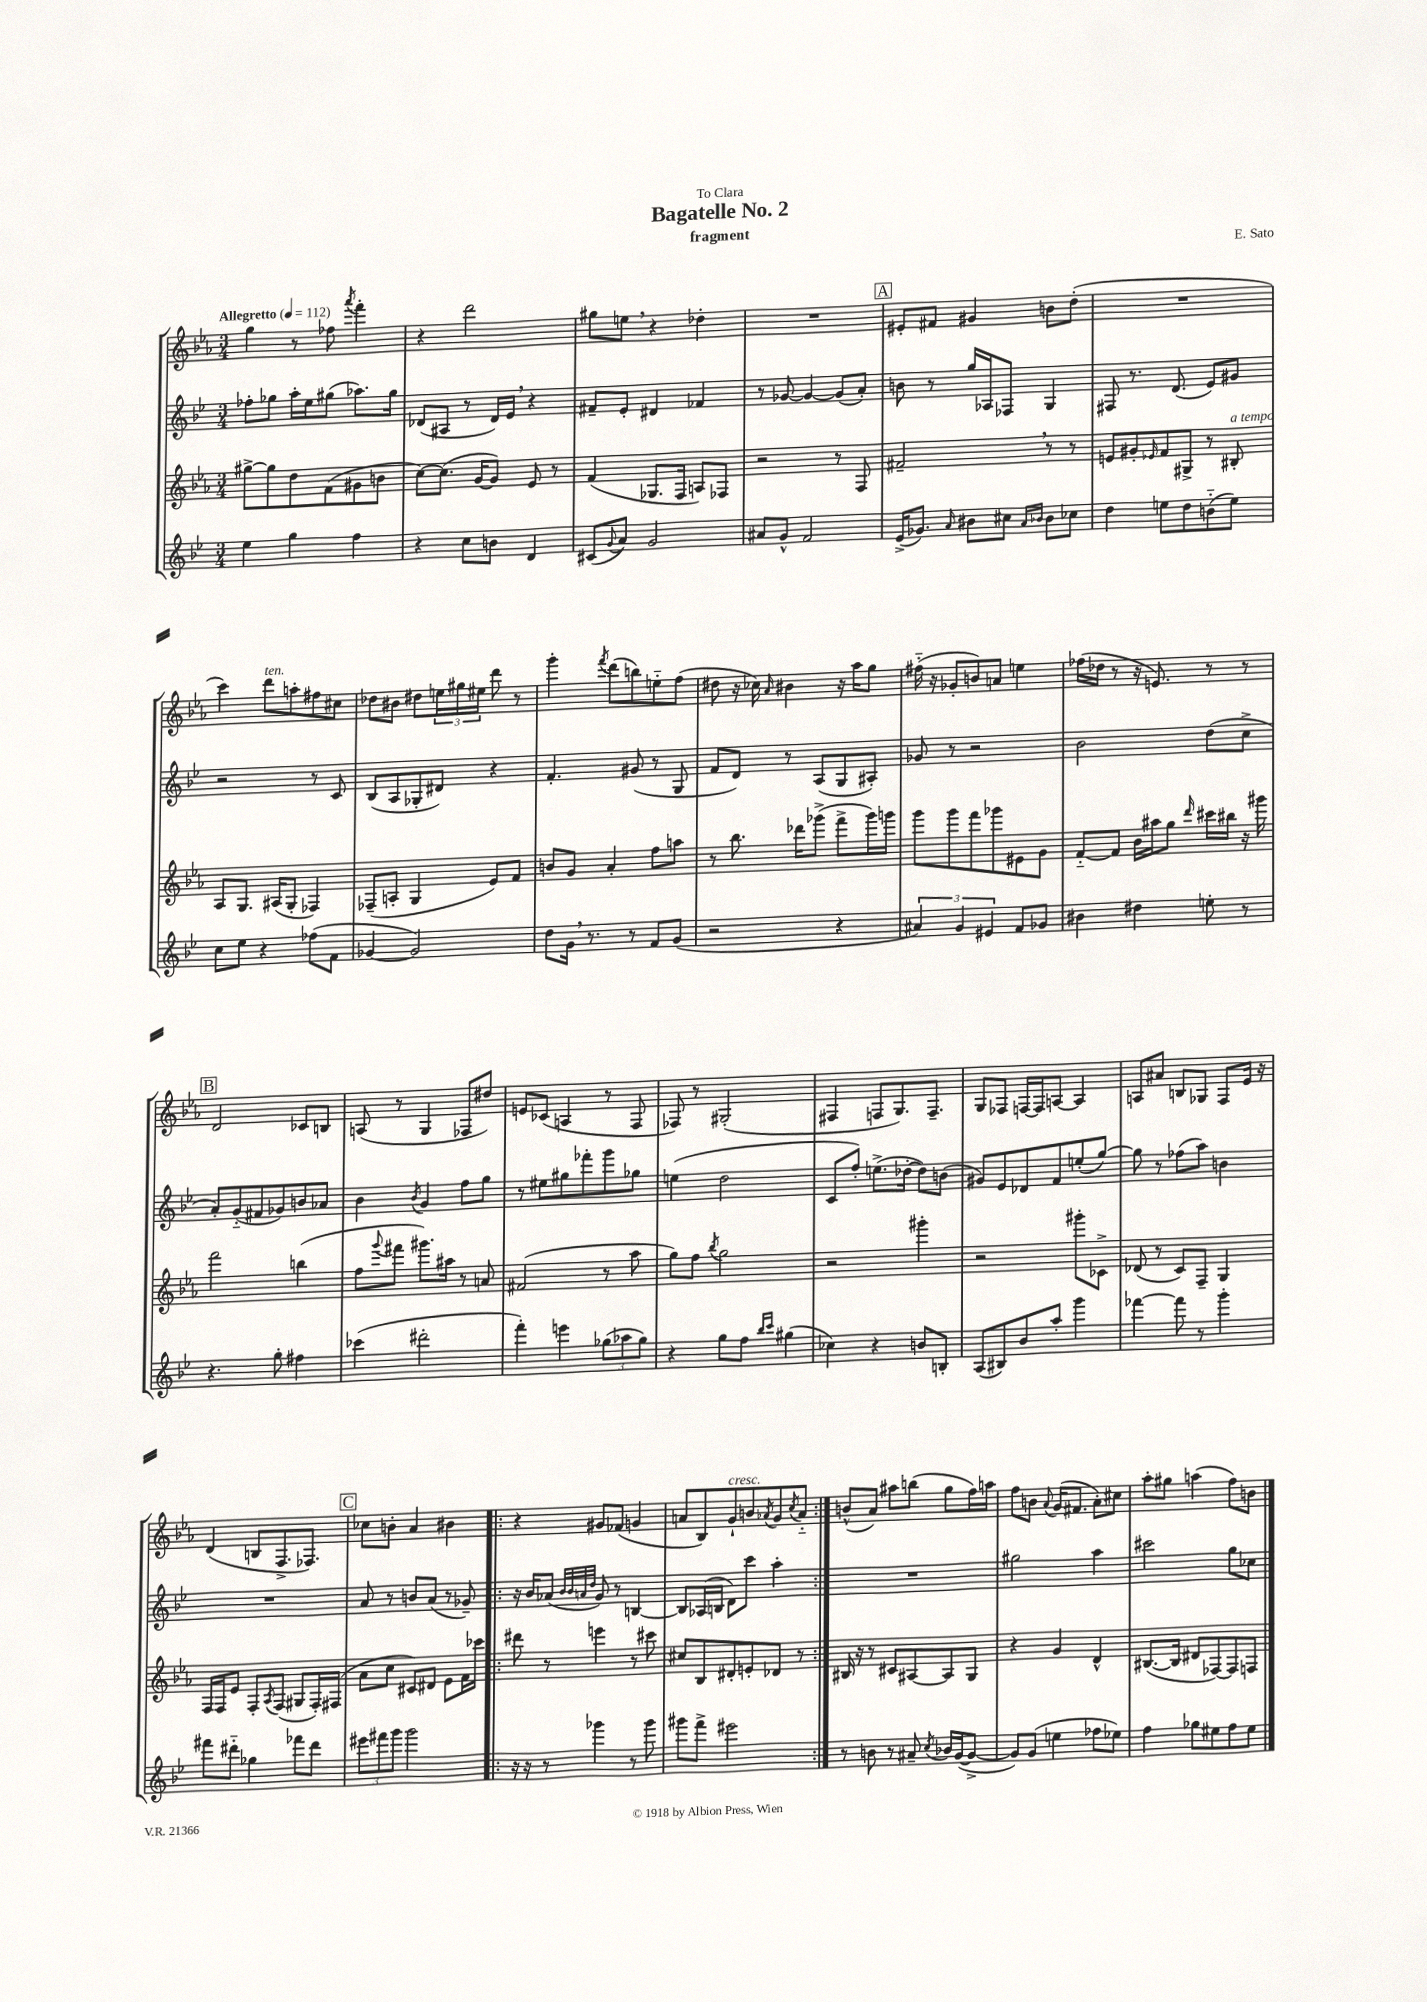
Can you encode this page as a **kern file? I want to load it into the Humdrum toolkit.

**kern	**kern	**kern	**kern
*part4	*part3	*part2	*part1
*staff4	*staff3	*staff2	*staff1
*clefG2	*clefG2	*clefG2	*clefG2
*k[b-e-]	*k[b-e-a-]	*k[b-e-]	*k[b-e-a-]
*M3/4	*M3/4	*M3/4	*M3/4
*MM112	*MM112	*MM112	*MM112
=1	=1	=1	=1
!	!	!	!LO:TX:a:B:t=Allegretto
4ee-\	[8gg#X^\L	8ff-X'\L	4gg\
.	8gg#\]	8gg-X\J	.
4gg\	8dd\	16aa'\LL	8r
.	.	16ee-\J	.
.	(8f\	(8gg#X\J	8ff-X\
.	.	.	8qaaa-/
4ff\	8g#X\	8.aa-X\L)	4fff'\
.	8bn\J	.	.
.	.	16gg#\Jk	.
=2	=2	=2	=2
4r	[8cc\L)	(8d-X/L	4r
.	(8.cc\J]	8A#X/J	.
8cc\L	.	8r	2ddd\
.	[16g/KL	.	.
8bn\J	8g/J])	16d-/LL)	.
.	.	16e-,/JJ	.
4d/	8e-/	4r	.
.	8r	.	.
=3	=3	=3	=3
(8c#X/L	(4f/	8f#X~/L	8gg#X\L
8qqg/	.	.	.
8a/J)	.	8e-'/J	8een,\J
2g/	8.G-X/L	4d#X/	4r
.	16F/Jk	.	.
.	8An/L)	4f-X/	4dd-X'\
.	8F-X/J	.	.
=4	=4	=4	=4
8a#X/L	2r	8r	2.r
8g^^/J	.	[8g-X/	.
2f/	.	4g-/_	.
.	8r	(8g-/L]	.
.	8F/	8a'/J)	.
!!LO:REH:place=s1:t=A
=5	=5	=5	=5
(16e-^/KL	2f#X~,/	8bn\	8e#X'/L
8.g-X/J)	.	.	.
.	.	8r	8f#X/J
16qqa/	.	.	.
8b#X\L	.	16gg/LL	4g#X/
.	.	16A-X/J	.
8cc#X\J	.	8F-X/J	.
16qqa/LL	.	.	.
16qqb-X/JJ	.	.	.
8b-\L	8r	4G/	8bn\L
8cc-X\J	8r	.	(8dd'\J
=6	=6	=6	=6
4dd\	8en/L	8F#X/	2.r
.	8g#X'/	8.r	.
.	16qqe-X/	.	.
8een\L	8f/	.	.
.	.	(8.d/	.
8dd\	8G#X^/J	.	.
(8bn\	8r	8e-/L)	.
!	!LO:TX:a:i:t=a tempo	!	!
8ee\J)	8B#X'/	8g#X/J	.
!!LO:LB:g=z
=7	=7	=7	=7
8cc\L	8A-/L	2r	4ccc\)
8ee-\J	8.G/J	.	.
!	!	!	!LO:TX:a:i:t=ten.
4r	.	.	8ddd\L
.	(16A#X/KL	.	.
.	8G'/J	.	8aan'\
(8ff-X\L	4F-X/)	8r	8ff#X\
8f\J	.	8c/	8cc#X\J
=8	=8	=8	=8
[4g-X/	(8F-X~/L	(8B-/L	8dd-X\L
.	8An'/J	8A/	8b#X\J
2g-/])	4G/	8G-X'/	8dd#X\L
.	.	8d#X/J)	24een\L
.	.	.	24gg#X\
.	.	.	24ee#X\JJ
.	8e-/L)	4r	8ddd\
.	8f/J	.	8r
=9	=9	=9	=9
8dd\L	8bn/L	4.f'/	4ggg'\
16g,\Jk	8g/J	.	.
8.r	.	.	.
.	.	.	8qfff/
.	4a-'/	.	(8ddd\L
8r	.	(8g#X/	8bbn\)
8f/L	8ff\L	8r	8een\
(8g/J	8aan\J	8G/	(8ff\J
=10	=10	=10	=10
2r	8r	8f/L	8dd#X\
.	8.bb-\	8d/J)	16r
.	.	.	16cc-X\)
.	.	.	16qqa-/
.	.	8r	4b#X\
.	16ddd-X\KL	.	.
.	(8ggg-X^\J	(8A/L	.
4r	8fff^\L	8G/	16r
.	.	.	16aa-\KL
.	16ggg-\L)	8A#X'/J)	8gg\J
.	16gggn\JJ	.	.
=11	=11	=11	=11
6a#X/)	8ggg\L	8g-X/	(16ff#X\
.	.	.	16r
.	8ggg\	8r	8g-X'/L
6g/	.	.	.
.	8fff\	2r	8bn/)
6e#X/	.	.	.
.	8ggg-X\	.	8an/J
8f/L	8e#X\	.	4een\
8g-X/J	8g\J	.	.
=12	=12	=12	=12
4b#X\	[8f/L	2b-\	(16ff-X\LL
.	.	.	16dd-X\JJ
.	8f/J]	.	8r
4dd#X\	16b-\LL	.	16r
.	16aa#X\J	.	8.en/)
.	8gg\J	.	.
.	16qqddd/	.	.
8een'\	16ccc#X\LL	(8dd\L	8r
.	16bb#X\JJ	.	.
8r	16r	8cc^\J	8r
.	16ggg#X\	.	.
!!LO:LB:g=z
!!LO:REH:place=s1:t=B
=13	=13	=13	=13
4.r	2fff\	8a'/L)	2d/
.	.	(8g/	.
.	.	8f#X/	.
8gg'\	.	8g-X/)	.
4ff#X\	(4bbn\	8bn/	8c-X/L
.	.	8a-X/J	8Bn/J
=14	=14	=14	=14
(4ccc-X\	8ff\L	4b-\	(8An/
.	8qqggg/	.	.
.	8fff#X\J	.	8r
.	.	8qb-/	.
2ddd#X'\	8.ggg#X\L)	4g/	4G/
.	16aa#X\Jk	.	.
.	8r	8ff\L	8F-X/L
.	8an/	8gg\J	8dd#X/J)
=15	=15	=15	=15
4fff'\)	(2f#X/	8r	8en/L
.	.	8ee#X\L	(8c-X/J
4eeen\	.	8gg#X\	4An/
.	.	8fff-X'\	.
(12gg-X\L	8r	8ggg\	8r
12aa-X\	.	.	.
.	8aa-\	8gg-X\J	8F/
12gg-\J)	.	.	.
=16	=16	=16	=16
4r	8gg\L)	(4een\	8F-X/)
.	8ff\J	.	8r
.	8qbb-/	.	.
8gg\L	2gg\	2dd\	(2G#X'/
8ff\J	.	.	.
16qqbb-/LL	.	.	.
16qqccc/JJ	.	.	.
(4gg#X\	.	.	.
=17	=17	=17	=17
4cc-X\)	2r	8c/L	4F#X/
.	.	8ff'/J)	.
4r	.	(8.een^\L	8Fn/L
.	.	.	8.G/)
.	.	[16dd-X'\Jk	.
8bn/L	4ggg#X'\	8dd-\L])	.
.	.	.	8.F~/J
8Bn'/J	.	(8bn\J	.
=18	=18	=18	=18
(8A/L	2r	8g#X/L)	8G/L
8B#X/)	.	8e-/	8F-X/J
8b-/	.	8d-X/	[16Fn/LL
.	.	.	16F/J]
8aa'/J	.	8f/	[8An/J
4ggg\	8ggg#X'\L	(8een'/	4A/]
.	8c-X^\J	[8gg/J)	.
=19	=19	=19	=19
[4fff-X\	(8d-X/	8gg\]	8An/L
.	8r	8r	8a#X/J
8fff-\]	8c/L)	(8ff-X\L	8Bn/L
8r	8F~/J	8aa\J)	8G-X/J
4ggg'\	4G/	4bn\	8F/L
.	.	.	16e-/Jk
.	.	.	16r
!!LO:LB:g=z
=20	=20	=20	=20
8fff#X\L	16F/LL	2.r	(4d/
.	16F/J	.	.
8ddd#X\J	8e-/J	.	.
4gg-X\	8F'/L	.	8Bn/L
.	8qA-/	.	.
.	(8F/J	.	8.F^/
8fff-X\L	8G#X/L	.	.
.	.	.	8.F-X/J)
8ddd#\J	16F'/L)	.	.
.	(16F#X/JJ	.	.
!!LO:REH:place=s1:t=C
=21	=21	=21	=21
12eee#X\L	8a-\L	8a/	8cc-X\L
12fff#X\	.	.	.
.	8cc\J	8r	8bn'\J
12ggg\J	.	.	.
2ggg\	8c#X/L)	8bn/L	4a-/
.	8d#X/J	(8a/J	.
.	8e-\L	8r	4b#X\
.	16f\L	8g-X~/)	.
.	16ccc-X\JJ	.	.
=22!|:	=22!|:	=22!|:	=22!|:
16r	8ddd#X\	16r	4r
16r	.	16b-/KL	.
8r	8r	(8a-X/J	.
.	.	32qqb-/LLL	.
.	.	32qqb-/	.
.	.	32qqan/	.
.	.	32qqdd/JJJ	.
4ggg-X\	4eeen\	8g/)	8g#X/L
.	.	8r	(8f-X/J
8r	8r	[4Bn/	4gn/
8ggg-\	8ccc#X\	.	.
=23	=23	=23	=23
8ggg#X\L	8cc#X/L	8B/L]	8an/L
8fff^\J	8B-/	(16A-X/L	8B-/)
.	.	16Bn/JJ	.
!	!	!	!LO:TX:a:i:t=cresc.
2eee#X\	8d#X'/	8d\L)	8g`/
.	8en'/	8ccc\J	8bn/
.	.	.	8qa-X/
.	8d-X/J	4aa'\	8g/
.	.	.	8qcc/
.	8r	.	8a-/J
=24:|!	=24:|!	=24:|!	=24:|!
8r	16B#X/	2.r	(8bn^^/L
.	16r	.	.
8bn\	8r	.	8a-/J)
8r	8c#X/L	.	8aa#X\L
8a#X~/	[8A#X/	.	(8bbn\J
8qcc/	.	.	.
16b-X/LL	8A#/]	.	8gg\L
([16g/J	.	.	.
8g^/J_	8G/J	.	16ff\L)
.	.	.	16aan\JJ
=25	=25	=25	=25
8g/L])	4r	2gg#X\	8ff\L
(8g/J	.	.	8bn\J
.	.	.	8qqa-/
4een\	4g/	.	(16g/KL
.	.	.	8.f#X/J
8ff-X\L	4d^^/	4aa\	8a-'\L)
8ee-X\J)	.	.	8cc#X\J
=26	=26	=26	=26
4ff\	([8.B#X/L	2ccc#X\	8aa-'\L
.	.	.	8gg#X\J
.	16B#/Jk]	.	.
8gg-X\L	8d#X/L	.	(4aan\
8ee#X\	[8F-X/)	.	.
8ff\	8F-/]	8gg\L	8ff\L)
8ee#\J	8Fn/J	8cc-X\J	8bn\J
==	==	==	==
*-	*-	*-	*-
